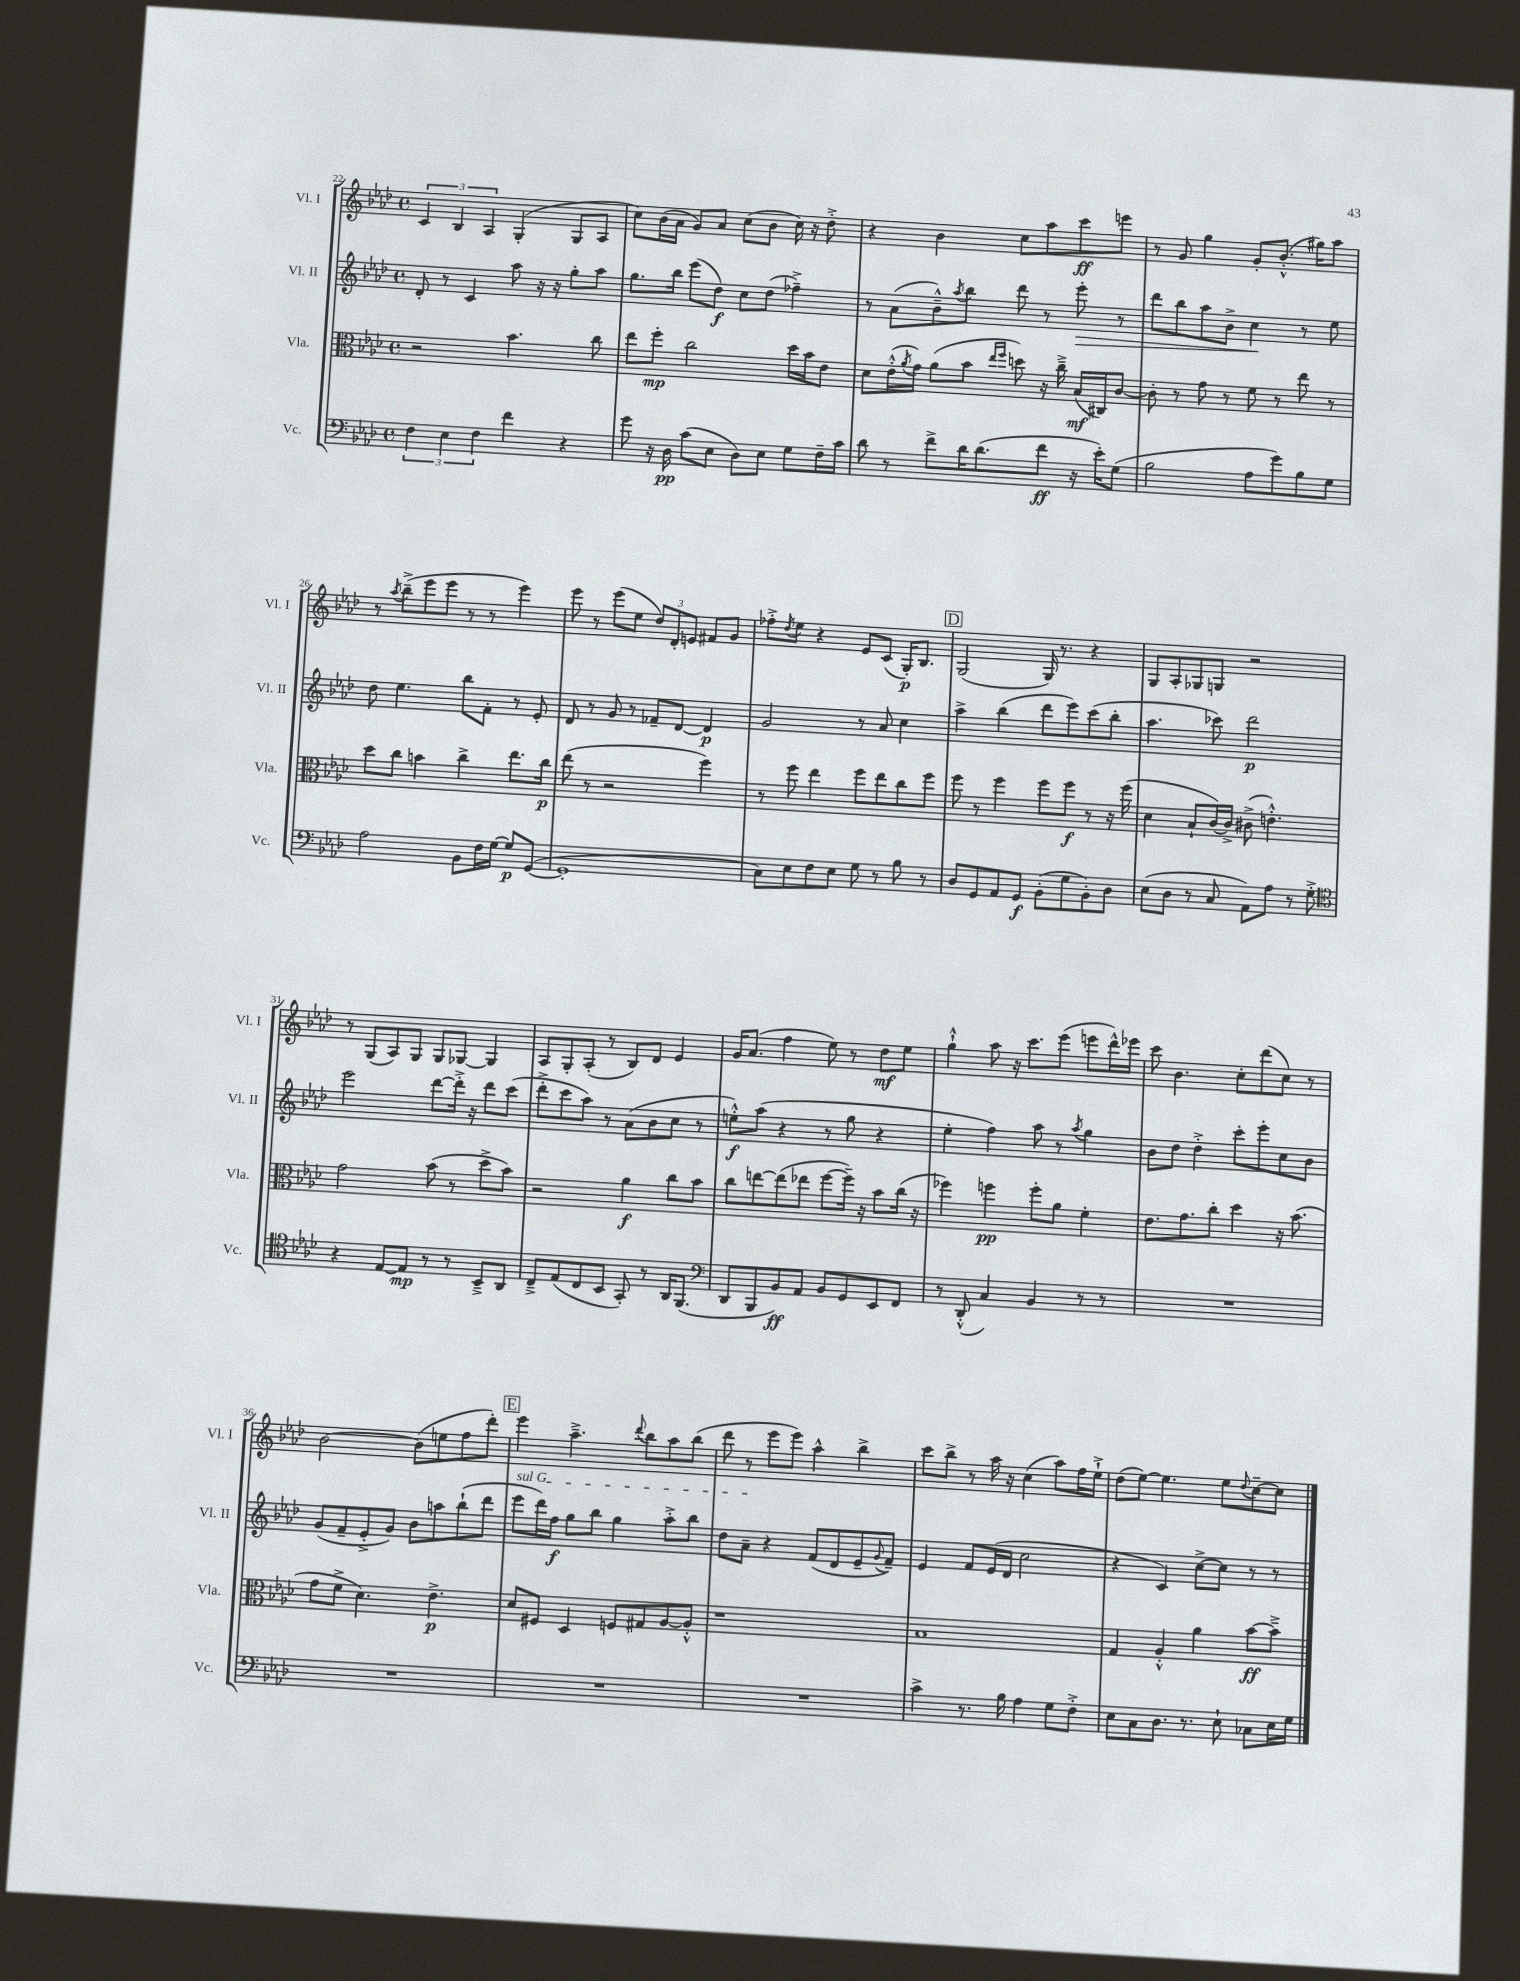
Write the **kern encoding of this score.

**kern	**dynam	**kern	**dynam	**kern	**dynam	**kern	**dynam
*part4	*part4	*part3	*part3	*part2	*part2	*part1	*part1
*staff4	*staff4	*staff3	*staff3	*staff2	*staff2	*staff1	*staff1
*I"Vc.	*	*I"Vla.	*	*I"Vl. II	*	*I"Vl. I	*
*I'Vc.	*	*I'Vla.	*	*I'Vl. II	*	*I'Vl. I	*
*clefF4	*	*clefC3	*	*clefG2	*	*clefG2	*
*k[b-e-a-d-]	*	*k[b-e-a-d-]	*	*k[b-e-a-d-]	*	*k[b-e-a-d-]	*
*M4/4	*	*M4/4	*	*M4/4	*	*M4/4	*
*met(c)	*	*met(c)	*	*met(c)	*	*met(c)	*
=22	=22	=22	=22	=22	=22	=22	=22
6F\	.	2r	.	8d-'/	.	6c/	.
.	.	.	.	8r	.	.	.
6E-\	.	.	.	.	.	6B-/	.
.	.	.	.	4c/	.	.	.
6F\	.	.	.	.	.	6A-/	.
4f\	.	4.b-\	.	8aa-\	.	(4G'/	.
.	.	.	.	16r	.	.	.
.	.	.	.	16r	.	.	.
4r	.	.	.	8gg'\L	.	8G/L	.
.	.	8cc\	.	8aa-\J	.	8A-/J	.
=23	=23	=23	=23	=23	=23	=23	=23
8g\	.	8ee-\L	.	8.gg\L	.	8cc\L)	.
16r	.	8ff'\J	mp	.	.	(16b-\L	.
16D-\	pp	.	.	16bb-\Jk	.	16a-\JJ	.
(8c\L	.	2cc\	.	(8eee-\L	.	8g/L)	.
8E-\J	.	.	.	8dd-\J)	f	8a-/J	.
8D-\L)	.	.	.	8cc\L	.	(8cc\L	.
8E-\J	.	.	.	(8dd-\J	.	8b-\J	.
8G\L	.	16dd-\LL	.	4ff-X~^\)	.	16cc\)	.
.	.	16b-\J	.	.	.	16r	.
16F~\L	.	8e-\J	.	.	.	8dd-'^\	.
16c\JJ	.	.	.	.	.	.	.
=24	=24	=24	=24	=24	=24	=24	=24
8d-\	.	8d-\L	.	8r	.	4r	.
8r	.	(16e-'^^\L	.	(8a-\L	.	.	.
.	.	8qa-/	.	.	.	.	.
.	.	16g\JJ)	.	.	.	.	.
8f^\L	.	(8a-\L	.	8b-~^^\)	.	4b-\	.
.	.	.	.	8qaa-/	.	.	.
16d-\K	.	8b-\J	.	8bb-\J	.	.	.
(8.d-\	.	.	.	.	.	.	.
.	.	16qqee-/LL	.	.	.	.	.
.	.	16qqff/JJ	.	.	.	.	.
.	.	8ddn\)	.	8ddd-\	.	8cc\L	.
8f\J	ff	16r	.	8r	.	8aa-\	.
.	.	16cc~^\	.	.	.	.	.
!	!	!	!	!	!LO:HP:b	!	!
16r	.	(16B-/LL	mf	8eee-'\	>	8ccc\	ff
16e-'\KL)	.	16C#X/J)	.	.	.	.	.
(8G\J	.	[8c/J	.	8r	.	8eeen\J	.
=25	=25	=25	=25	=25	=25	=25	=25
2B-\	.	8c'\]	.	8ddd-\L	.	8r	.
.	.	8r	.	8bb-\	.	8g/	.
.	.	8g\	.	8aa-\	.	4gg\	.
.	.	8r	.	8b-^\J	.	.	.
8A-\L	.	8f\	.	4cc\	.	8g'/L	.
8g\)	.	8r	.	.	.	(8.b-'^^/J	.
8B-\	.	8ee-\	.	8r	]	.	.
.	.	.	.	.	.	16gg#X\KL)	.
8G\J	.	8r	.	8ee-\	.	8aa-\J	.
!!LO:LB:g=z
=26	=26	=26	=26	=26	=26	=26	=26
2A-\	.	8dd-\L	.	8dd-\	.	8r	.
.	.	.	.	.	.	8qaa-/	.
.	.	8cc\J	.	4.ee-\	.	(8bb-~^\L	.
.	.	4bn\	.	.	.	8eee-\	.
.	.	.	.	.	.	8eee-\J	.
8BB-\L	.	4cc^\	.	8bb-\L	.	8r	.
16F\L	.	.	.	8f'\J	.	8r	.
[16G\JJ	.	.	.	.	.	.	.
8G/L]	p	8.ee-\L	.	8r	.	4eee-\)	.
([8GG/J	.	.	.	8e-'/	.	.	.
.	.	16cc\Jk	p	.	.	.	.
=27	=27	=27	=27	=27	=27	=27	=27
1GG']	.	(8ee-\	.	8d-/	.	8eee-\	.
.	.	8r	.	8r	.	8r	.
.	.	2r	.	8g/	.	(8eee-\L	.
.	.	.	.	8r	.	8ee-\J	.
.	.	.	.	8f-X~/L	.	12dd-/L)	.
.	.	.	.	.	.	12d-'/	.
.	.	.	.	[8d-/J	.	.	.
.	.	.	.	.	.	12en/J	.
.	.	4ff\)	.	4d-/]	p	8f#X/L	.
.	.	.	.	.	.	8g/J	.
=28	=28	=28	=28	=28	=28	=28	=28
8C\L)	.	8r	.	2g/	.	8ff-X'^\L	.
.	.	.	.	.	.	8qdd-/	.
8E-\	.	8ff\	.	.	.	8ee-\J	.
8F\	.	4ee-\	.	.	.	4r	.
8E-\J	.	.	.	.	.	.	.
8G\	.	8ff\L	.	8r	.	8e-/L	.
8r	.	8ee-\	.	8a-/	.	(8c/J	.
8B-\	.	8cc\	.	4cc\	.	16G'/KL)	p
.	.	.	.	.	.	8.B-/J	.
8r	.	8ff\J	.	.	.	.	.
!!LO:REH:place=s1:t=D
=29	=29	=29	=29	=29	=29	=29	=29
8D-/L	.	8ff\	.	4aa-^\	.	(2G/	.
8GG/	.	8r	.	.	.	.	.
8AA-/	.	4ff\	.	(4bb-\	.	.	.
8GG/J	f	.	.	.	.	.	.
(8BB-'\L	.	8ff\L	.	8ddd-\L	.	16G/)	.
.	.	.	.	.	.	8.r	.
8G\	.	8ff\J	f	8eee-\)	.	.	.
8BB-'\)	.	8r	.	(8ccc\	.	4r	.
8D-\J	.	16r	.	8bb-'\J	.	.	.
.	.	(16ff\	.	.	.	.	.
=30	=30	=30	=30	=30	=30	=30	=30
(8E-\L	.	4d-\	.	4.aa-\	.	8G/L	.
8D-\J	.	.	.	.	.	8A-'/	.
8r	.	8B-`/L	.	.	.	8G-X/	.
8C/	.	[16c/L)	.	8ccc-X\)	.	8Gn/J	.
.	.	16c^/JJ]	.	.	.	.	.
8AA-\L)	.	(8c#X^\	.	2ddd-\	p	2r	.
8A-\J	.	4.en'^^\)	.	.	.	.	.
8r	.	.	.	.	.	.	.
8G'^\	.	.	.	.	.	.	.
!!LO:LB:g=z
=31	=31	=31	=31	=31	=31	=31	=31
*clefC4	*	*	*	*	*	*	*
4r	.	2g\	.	2eee-\	.	8r	.
.	.	.	.	.	.	(8G/L	.
[8E-/L	.	.	.	.	.	8A-/)	.
8E-/J]	mp	.	.	.	.	8G/J	.
8r	.	(8b-\	.	[8ddd-\L	.	8G/L	.
8r	.	8r	.	16ddd-'^\Jk]	.	[8G-X/J	.
.	.	.	.	16r	.	.	.
8BB-~^/L	.	8dd-^\L	.	8ddd-\L	.	4G-/]	.
8AA-/J	.	8b-\J)	.	(8ccc\J	.	.	.
=32	=32	=32	=32	=32	=32	=32	=32
8C~^/L	.	2r	.	8ddd-'^\L	.	8A-/L	.
(8E-/	.	.	.	8ccc\	.	8G'/	.
8C/	.	.	.	8aa-\J)	.	(8A-'/J	.
8BB-/J	.	.	.	8r	.	8r	.
8GG'/)	.	4a-\	f	(8a-\L	.	8B-/L)	.
8r	.	.	.	8b-\	.	8d-/J	.
16AA-/KL	.	8cc\L	.	8cc\J	.	4e-/	.
(8.FF/J	.	.	.	.	.	.	.
.	.	8b-\J	.	8r	.	.	.
=33	=33	=33	=33	=33	=33	=33	=33
*clefF4	*	*	*	*	*	*	*
8DD-/L	.	8cc\L	.	8een'^^\L)	f	16g/KL	.
.	.	.	.	.	.	(8.a-/J	.
8BBB-/	.	[8een\	.	(8aa-\J	.	.	.
8BB-/)	ff	(8ee\]	.	4r	.	4ff\	.
8AA-/J	.	8ee-X\J	.	.	.	.	.
8BB-/L	.	[8ff\L	.	8r	.	8ee-\)	.
8GG/	.	16ff~\Jk])	.	8gg\	.	8r	.
.	.	16r	.	.	.	.	.
8EE-/	.	8b-\L	.	4r	.	8dd-\L	mf
8FF/J	.	(16cc\Jk	.	.	.	8ee-\J	.
.	.	16r	.	.	.	.	.
=34	=34	=34	=34	=34	=34	=34	=34
8r	.	4ff-X\)	.	4ee-'\	.	4gg`^^\	.
(8DD-'^^/	.	.	.	.	.	.	.
4C/)	.	4ffn\	pp	4ff\)	.	8aa-\	.
.	.	.	.	.	.	16r	.
.	.	.	.	.	.	8.ccc\L	.
4BB-/	.	8ff'\L	.	8aa-\	.	.	.
.	.	8a-\J	.	8r	.	(8eee-\J	.
.	.	.	.	8qaa-/	.	.	.
8r	.	4f'\	.	4gg\	.	8eeen\L	.
8r	.	.	.	.	.	16ddd-^^\L)	.
.	.	.	.	.	.	16eee-X\JJ	.
=35	=35	=35	=35	=35	=35	=35	=35
1r	.	8.e-\L	.	8b-\L	.	8ccc\	.
.	.	.	.	8dd-\J	.	4.b-\	.
.	.	8.g\	.	.	.	.	.
.	.	.	.	4dd-'^\	.	.	.
.	.	8cc'\J	.	.	.	.	.
.	.	4dd-\	.	8ccc'\L	.	8cc'\L	.
.	.	.	.	8eee-'\	.	(8ddd-\	.
.	.	16r	.	8cc\	.	8cc\J)	.
.	.	(8.b-\	.	.	.	.	.
.	.	.	.	8b-\J	.	8r	.
!!LO:LB:g=z
=36	=36	=36	=36	=36	=36	=36	=36
1r	.	8g\L	.	(8g/L	.	[2b-\	.
.	.	8f^\J	.	8f~/	.	.	.
.	.	4.d-\)	.	8e-'^/	.	.	.
.	.	.	.	8g/J)	.	.	.
.	.	.	.	8b-\L	.	(8b-\L]	.
.	.	4.e-^\	p	8aan\	.	8een\	.
.	.	.	.	(8bb-`\	.	8ff\	.
.	.	.	.	8ddd-\J	.	8ddd-'\J)	.
!!LO:REH:place=s1:t=E
=37	=37	=37	=37	=37	=37	=37	=37
!	!	!	!	!LO:TX:a:i:t=sul G	!	!	!
1r	.	8d-/L	.	8eee-\L	.	4eee-\	.
.	.	8F#X/J	.	16ddd-\L)	.	.	.
.	.	.	.	16ff\JJ	f	.	.
.	.	4D-/	.	8gg\L	.	4.aa-~^\	.
.	.	.	.	8bb-\J	.	.	.
.	.	8Fn/L	.	4gg\	.	.	.
.	.	.	.	.	.	8qqddd-/	.
.	.	8G#X/	.	.	.	8bb-\L	.
.	.	[8A-/	.	8aa-'^\L	.	8aa-\	.
.	.	8A-'^^/J]	.	8bb-\J	.	(8bb-\J	.
=38	=38	=38	=38	=38	=38	=38	=38
1r	.	1r	.	8dd-\L	.	8ddd-\	.
.	.	.	.	8a-~\J	.	8r	.
.	.	.	.	4r	.	8eee-\L	.
.	.	.	.	.	.	8eee-\J)	.
.	.	.	.	(8f/L	.	4aa-^^\	.
.	.	.	.	8d-/	.	.	.
.	.	.	.	8e-~/	.	4bb-^\	.
.	.	.	.	8qqg/	.	.	.
.	.	.	.	8f~/J)	.	.	.
=39	=39	=39	=39	=39	=39	=39	=39
4c^\	.	1B-	.	4e-/	.	8ccc\L	.
.	.	.	.	.	.	8bb-^\J	.
8.r	.	.	.	8f/L	.	8r	.
.	.	.	.	(16e-/L	.	16aa-\	.
16B-\	.	.	.	16d-/JJ	.	16r	.
4A-\	.	.	.	2cc\	.	(4cc\	.
8G\L	.	.	.	.	.	8aa-\L)	.
8F'^\J	.	.	.	.	.	16ff\L	.
.	.	.	.	.	.	16ee-`^\JJ	.
=40	=40	=40	=40	=40	=40	=40	=40
8E-\L	.	4G/	.	4r	.	(8dd-\L	.
8C\	.	.	.	.	.	[8ee-\J)	.
8.D-\J	.	4A-'^^/	.	4c/)	.	4.ee-\]	.
8.r	.	.	.	.	.	.	.
.	.	4a-\	.	[8cc^\L	.	.	.
8E-`\	.	.	.	8cc\J]	.	8ee-\L	.
.	.	.	.	.	.	8qqdd-/	.
8C-X\L	.	[8b-\L	ff	8r	.	[8cc~\	.
16E-\L	.	8b-~^\J]	.	8r	.	8cc\J]	.
16G\JJ	.	.	.	.	.	.	.
==	==	==	==	==	==	==	==
*-	*-	*-	*-	*-	*-	*-	*-
